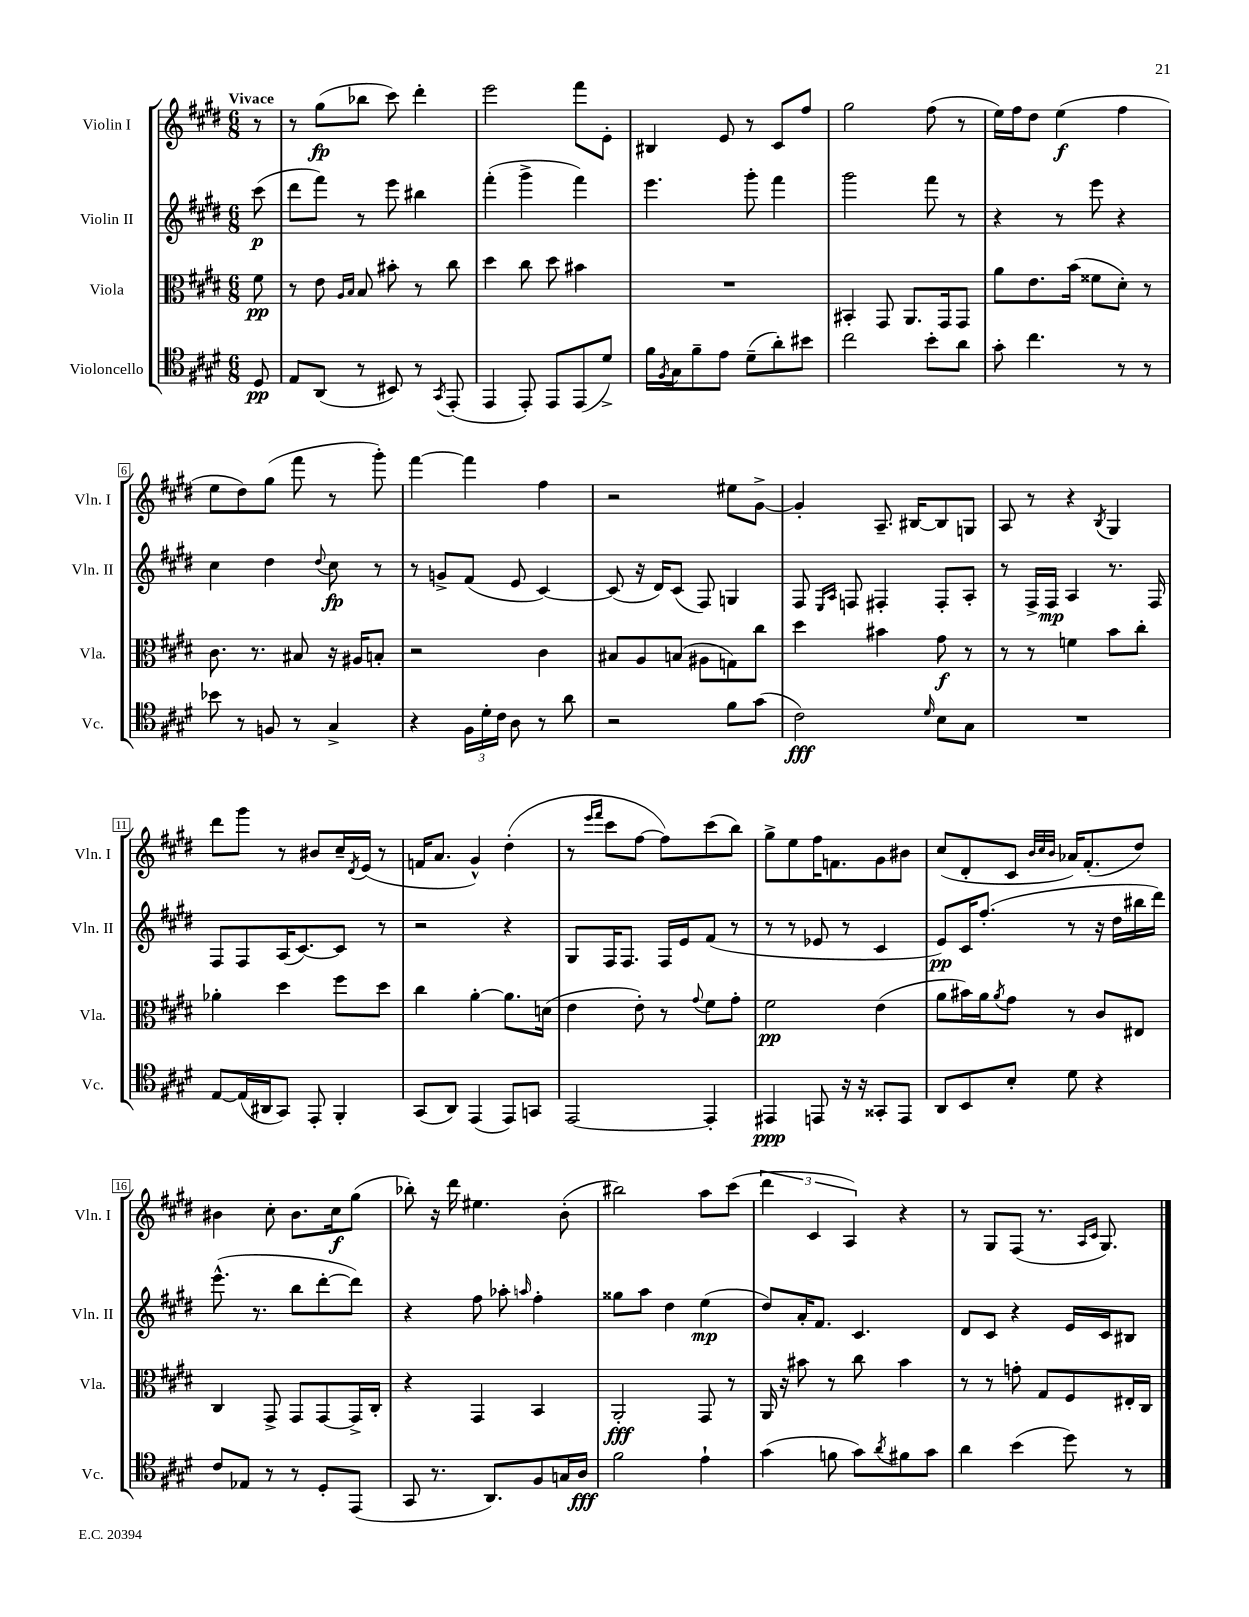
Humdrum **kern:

**kern	**kern	**kern	**kern
*staff4	*staff3	*staff2	*staff1
*clefC4	*clefC3	*clefG2	*clefG2
*k[f#c#g#d#]	*k[f#c#g#d#]	*k[f#c#g#d#]	*k[f#c#g#d#]
*M6/8	*M6/8	*M6/8	*M6/8
8D#/	8f#\	(8ccc#\	8r
=	=	=	=
8E/L	8r	8ddd#\L	8r
(8AA/J	8e\	8fff#\J)	(8gg#\L
.	16qqA/LL	.	.
.	16qqB/JJ	.	.
8r	8B/	8r	8bb-\J
8BB#/)	8b#'\	8eee\	8ccc#\)
8r	8r	4bb#\	4ddd#'\
8qGG#/	.	.	.
(8EE'/	8cc#\	.	.
=	=	=	=
4EE/	4dd#\	(4fff#'\	2eee\
8EE'/)	8cc#\	4ggg#^\	.
8EE/L	8dd#\	.	.
(8EE/	4b#\	4fff#\)	8fff#\L
8d#^/J)	.	.	8e'\J
=	=	=	=
16f#\LL	2.r	4.eee\	4B#/
8qF#/	.	.	.
16G#\J	.	.	.
8f#~\	.	.	.
8e\J	.	.	8e/
(8d#~\L	.	8ggg#'\	8r
8a'\)	.	4fff#\	8c#/L
8b#\J	.	.	8ff#/J
=	=	=	=
2cc#\	4BB#'/	2ggg#\	2gg#\
.	8GG#/	.	.
.	8.AA/L	.	.
8b'\L	.	8fff#\	(8ff#\
.	16GG#/k	.	.
8a\J	8GG#/J	8r	8r
=	=	=	=
8g#'\	8a\L	4r	16ee\LL)
.	.	.	16ff#\J
4.cc#\	8.e\	.	8dd#\J
.	.	8r	(4ee\
.	(16b\Jk	.	.
.	8f##\L	8eee\	.
8r	8d#'\J)	4r	4ff#\
8r	8r	.	.
=	=	=	=
8b-\	8.c#\	4cc#\	8ee\L
8r	.	.	8dd#\)
.	8.r	.	.
8F/	.	4dd#\	(8gg#\J
8r	8B#/	.	8fff#\
.	.	8qqdd#/	.
4G#^/	16r	8cc#\	8r
.	16A#/LK	.	.
.	8B'/J	8r	8ggg#'\)
=	=	=	=
4r	2r	8r	[4fff#\
.	.	8g^/L	.
24F#\LL	.	(8f#/J	4fff#\]
24d#'\	.	.	.
24c#\JJ	.	.	.
8A\	.	8e/	.
8r	4c#\	[4c#/)	4ff#\
8a\	.	.	.
=	=	=	=
2r	8B#/L	(8c#/]	2r
.	8A/	16r	.
.	.	16d#/LK)	.
.	(8B/J	(8c#/J	.
.	8A#\L	8F#/)	.
8f#\L	8G\)	4G/	8ee#\L
(8g#\J	8cc#\J	.	[8g#^\J
=	=	=	=
2c#\)	4dd#\	8F#/	4g#'/]
.	.	16qqE/LL	.
.	.	16qqA/JJ	.
.	.	8F/	.
.	4b#\	4F#'/	8.A~/
.	.	.	[16B#/LK
16qqd#/	.	.	.
8B\L	8g#\	8F#'/L	8B#/]
8G#\J	8r	8A'/J	8G/J
=	=	=	=
2.r	8r	8r	8A/
.	8r	16F#^/LL	8r
.	.	16F#/JJ	.
.	4f\	4A/	4r
.	.	.	8qB/
.	8b\L	8.r	4G#/
.	8cc#'\J	.	.
.	.	16F#/	.
=	=	=	=
[8E/L	4a-'\	8F#/L	8ddd#\L
(16E/]L	.	8F#/	8ggg#\J
16AA#/J	.	.	.
8GG#/J)	4dd#\	(16A/K	8r
.	.	[8.c#/)	.
8EE'/	.	.	8b#/L
4FF#'/	8ff#\L	8c#/]J	16cc#~/L
.	.	.	8qd#/
.	.	.	(16e/JJ
.	8dd#\J	8r	8r
=	=	=	=
(8GG#/L	4cc#\	2r	16f/LK
.	.	.	8.a/J
8AA/J)	.	.	.
(4EE/	[4a'\	.	4g#^^/)
8EE/L)	8.a\]L	4r	(4dd#'\
8GG/J	.	.	.
.	(16d\Jk	.	.
=	=	=	=
[2EE/	4e\	8G#/L	8r
.	.	.	16qqeee/LL
.	.	.	16qqfff#/JJ
.	.	16F#/K	8ccc#\L
.	.	8.F#/J	.
.	8e'\)	.	[8ff#\J
.	8r	16F#/LL	8ff#\]L)
.	.	16e/J	.
.	8qqg#/	.	.
4EE'/]	8f#\L	(8f#/J	(8ccc#\
.	8g#'\J	8r	8bb\J)
=	=	=	=
4EE#/	2f#\	8r	8gg#^\L
.	.	8r	8ee\
8EE/	.	8e-/	16ff#\K
.	.	.	8.f\
16r	.	8r	.
16r	.	.	.
8GG##'/L	(4e\	4c#/	8g#\
8EE/J	.	.	8b#\J
=	=	=	=
8AA/L	8a\L	8e/L)	(8cc#/L
8BB/	16b#\L)	16c#/K	8d#'/
.	16a\J	(8.ff#'/J	.
.	8qa/	.	.
8B'/J	8g#\J	.	8c#/J
.	.	.	32qqb/LLL
.	.	.	32qqcc#/
.	.	.	32qqb/JJJ
8d#\	8r	8r	16a-/LK)
.	.	.	(8.f#'/
4r	8c#/L	16r	.
.	.	16dd#\LL	.
.	8E#/J	16bb#\	8dd#/J)
.	.	16ddd#\JJ)	.
=	=	=	=
8c#/L	4C#/	(8.eee^^\	4b#\
8E-/J	.	.	.
.	.	8.r	.
8r	8GG#^/	.	8cc#'\
8r	8GG#/L	8bb\L	8.b#\L
8D#'/L	[8GG#/	[8ddd#'\	.
.	.	.	16cc#\k
(8EE/J	16GG#^/]L	8ddd#\]J)	(8gg#\J
.	16C#'/JJ	.	.
=	=	=	=
8GG#/	4r	4r	8bb-'\)
8.r	.	.	16r
.	.	.	16ddd#\
.	4GG#/	8ff#\	4.ee#\
8.AA/L)	.	.	.
.	.	8aa-'\	.
.	.	16qqaa/	.
8F#/	4BB/	4ff#'\	.
16G/L	.	.	(8b'\
16A/JJ	.	.	.
=	=	=	=
2f#\	2AA'/	8gg##\L	2bb#\)
.	.	8aa\J	.
.	.	4dd#\	.
4e`\	8GG#/	(4ee\	8aa\L
.	8r	.	(8ccc#\J
=	=	=	=
(4g#\	16AA/	8dd#/L)	6ddd#\
.	16r	.	.
.	8b#\	16a'/K	.
.	.	.	6c#/
.	.	8.f#/J	.
8f\	8r	.	.
.	.	.	6A/)
8g#\L)	8cc#\	4.c#/	.
8qa/	.	.	.
8f#\	4b#\	.	4r
8g#\J	.	.	.
=	=	=	=
4a\	8r	8d#/L	8r
.	8r	8c#/J	8G#/L
(4b\	8g'\	4r	(8F#/J
.	8G#/L	.	8.r
8dd#\)	8F#/	16e/LL	.
.	.	.	16qqA/LL
.	.	.	16qqc#/JJ
.	.	16c#/J	8.G#/)
8r	16E#'/L	8B#/J	.
.	16C#/JJ	.	.
==	==	==	==
*-	*-	*-	*-
